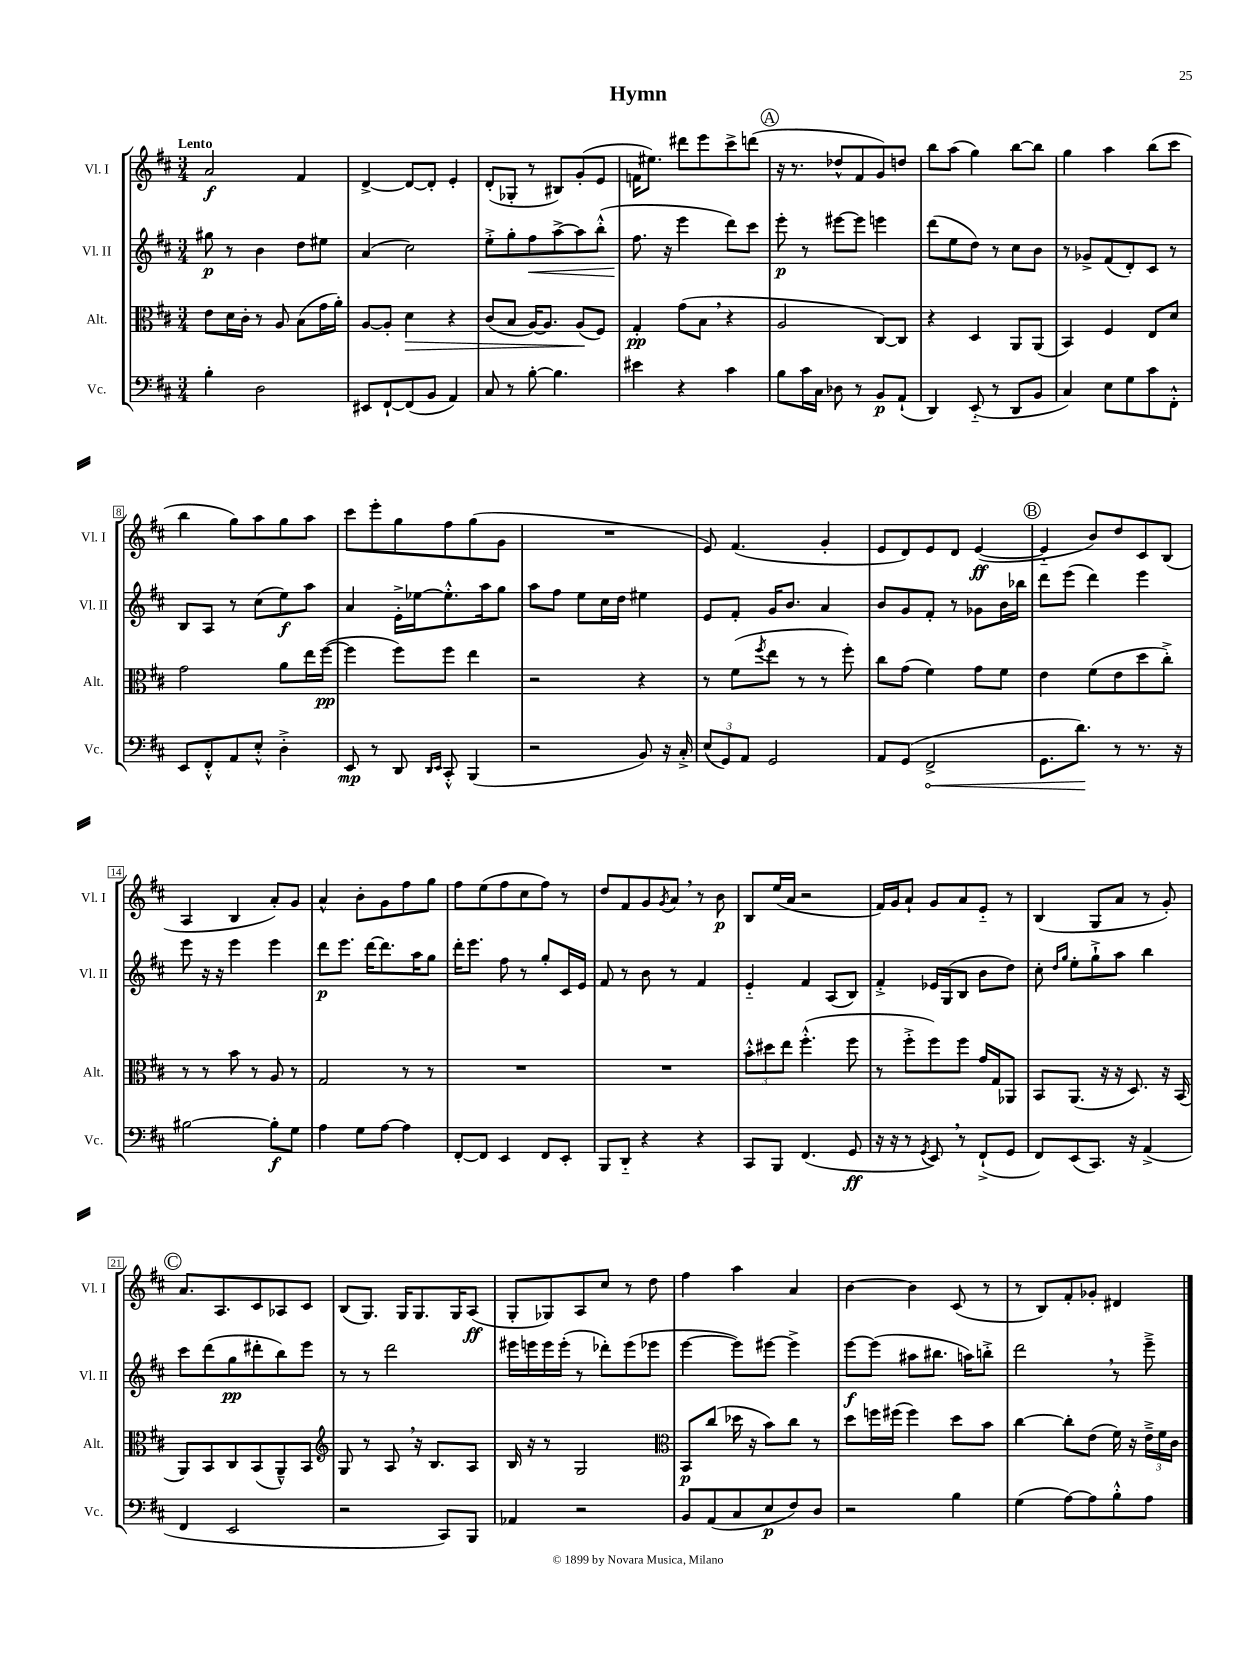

**kern	**kern	**kern	**kern
*staff4	*staff3	*staff2	*staff1
*clefF4	*clefC3	*clefG2	*clefG2
*k[f#c#]	*k[f#c#]	*k[f#c#]	*k[f#c#]
*M3/4	*M3/4	*M3/4	*M3/4
4B'	8e	8gg#	2a
.	16d	8r	.
.	16c#'	.	.
2D	8r	4b	.
.	8A	.	.
.	(8B	8dd	4f#
.	16g	8ee#	.
.	16a')	.	.
=	=	=	=
8EE#	[8A	(4a	[4d^
[8FF#`	8A']	.	.
(8FF#]	4d	2cc#)	8d_
8BB	.	.	8d']
4AA)	4r	.	4e'
=	=	=	=
8C#	(8c#	8ee'^	(8d'
8r	8B	8gg'	8G-'
[8B'	[16A)	8ff#	8r
.	8.A]	.	.
4.B]	.	[8aa^	8B#)
.	(8A	8aa]	(8g'
.	8F#)	(8bb'^^	8e
=	=	=	=
4e#	4G'	8.ff#	16f
.	.	.	8.ee#)
.	.	16r	.
4r	(8g	4eee	8ddd#
.	8B	.	8eee
4c#	4r	8ddd)	8ccc#^
.	.	8ccc#	(8ddd
=	=	=	=
8B	2A	8eee'	16r
.	.	.	8.r
16c#	.	8r	.
16C#	.	.	.
8D-	.	[8eee#	8dd-^^
8r	.	8eee#]	8f#
8BB	[8C#)	4eee	8g)
(8AA`	8C#]	.	8dd
=	=	=	=
4DD)	4r	(8ddd	8bb
.	.	8ee	(8aa
(8EE'~	4D	8dd)	4gg)
8r	.	8r	.
8DD	8AA	8cc#	[8bb
8BB	(8AA	8b	8bb]
=	=	=	=
4C#)	4BB)	8r	4gg
.	.	8g-^	.
8E	4F#	(8f#	4aa
8G	.	8d')	.
8c#	8E	8c#	(8bb
8FF#'^^	8d	8r	8ccc#
=	=	=	=
8EE	2g	8B	4bb
8FF#'^^	.	8A	.
8AA	.	8r	8gg)
8E'^^	.	(8cc#	8aa
4D'^	8a	8ee)	8gg
.	16ee	8aa	8aa
.	([16ff#	.	.
=	=	=	=
8EE	4ff#]	4a	8ccc#
8r	.	.	8eee'
8DD	8ff#)	16e'^	8gg
.	.	[16ee-	.
16qqDD	.	.	.
16qqEE	.	.	.
8CC#'^^	8ff#	8.ee-'^^]	8ff#
(4BBB	4ee	.	(8gg
.	.	16aa	.
.	.	8gg	8g
=	=	=	=
2r	2r	8aa	2.r
.	.	8ff#	.
.	.	8ee	.
.	.	16cc#	.
.	.	16dd	.
8BB)	4r	4ee#	.
16r	.	.	.
16C#'^	.	.	.
=	=	=	=
(12E	8r	8e	8e)
12GG)	.	.	.
.	(8f#	8f#'	(4.f#
12AA	.	.	.
.	8qff#	.	.
2GG	8ee	16g	.
.	.	8.b	.
.	8r	.	.
.	8r	4a	4g'
.	8ff#')	.	.
=	=	=	=
8AA	8cc#	8b	8e
(8GG	(8g	8g	8d)
2FF#^	4f#)	8f#'	8e
.	.	8r	8d
.	8g	8g-	([4e
.	8f#	16b	.
.	.	16bb-	.
=	=	=	=
8.GG	4e	8ddd	4e'~]
.	.	(8eee	.
8.d)	.	.	.
.	(8f#	4ddd)	8b)
8r	8e	.	8dd
8.r	8dd	4eee	8c#
.	8cc#'^)	.	(8B
16r	.	.	.
=	=	=	=
[2B#	8r	8eee	4A
.	8r	16r	.
.	.	16r	.
.	8b	4eee	4B
.	8r	.	.
8B#']	8A	4eee	8a')
8G	8r	.	8g
=	=	=	=
4A	2G	8ddd	4a^^
.	.	8.eee	.
8G	.	.	8b'
.	.	[16ddd	.
[8A	.	8.ddd]	8g
4A]	8r	.	8ff#
.	.	16aa	.
.	8r	8gg	8gg
=	=	=	=
[8FF#'	2.r	16ddd'	8ff#
.	.	8.eee	.
8FF#]	.	.	(8ee
4EE	.	8ff#	8ff#
.	.	8r	8cc#
8FF#	.	8gg'	8ff#)
8EE'	.	16c#	8r
.	.	16e	.
=	=	=	=
8BBB	2.r	8f#	8dd
8DD'~	.	8r	8f#
4r	.	8b	8g
.	.	.	8qg
.	.	8r	8a
4r	.	4f#	8r
.	.	.	8b
=	=	=	=
8CC#	12b'^^	4e'~	8B
.	12dd#	.	.
8BBB	.	.	(16ee
.	12ee	.	.
.	.	.	16a
(4.FF#	(4.ff#'^^	4f#	2r
.	.	(8A	.
8GG	8ff#	8B)	.
=	=	=	=
16r	8r	4f#'^	16f#)
16r	.	.	16g
8r	8ff#'^	.	8a`
8qGG	.	.	.
8EE)	8ff#)	16e-	8g
.	.	(16G	.
8r	8ff#	8B	8a
(8FF#`^	16g	8b	8e'~
.	16G	.	.
8GG	8AA-	8dd)	8r
=	=	=	=
8FF#)	8BB	8cc#'	(4B
.	.	16qqdd	.
.	.	16qqgg	.
(8EE	(8.AA	8ee'	.
8.CC#)	.	8gg`^	8G
.	16r	.	.
.	16r	8aa	8a
16r	8.D)	.	.
(4AA^	.	4bb	8r
.	16r	.	8g')
.	(16BB	.	.
=	=	=	=
4FF#	8AA)	8ccc#	8.a
.	8BB	(8ddd	.
.	.	.	8.A
2EE	8C#	8gg	.
.	(8BB	8ddd#'	8c#
.	8AA~^^)	8bb)	8A-
.	8BB	8eee	8c#
=	=	=	=
*	*clefG2	*	*
2r	8G	8r	(8B
.	8r	8r	8.G)
.	8A	2ddd	.
.	.	.	16G
.	16r	.	8.G
.	8.B	.	.
8CC#)	.	.	.
.	.	.	16G
8BBB	8A	.	(8A
=	=	=	=
4AA-	16B	16eee#	8G'
.	16r	16eee	.
.	8r	16eee	8G-)
.	.	(16eee'	.
2r	2G	8r	8A
.	.	8ddd-')	8cc#
.	.	(8eee	8r
.	.	8eee-	8dd
=	=	=	=
*	*clefC3	*	*
8BB	8BB	[4eee	4ff#
(8AA	(8cc#	.	.
8C#	16dd-	8eee])	4aa
.	16r	.	.
8E	8b)	[8eee#	.
8F#)	8cc#	4eee#^]	4a
8D	8r	.	.
=	=	=	=
2r	8dd	[8eee	[4b
.	16ff	(8eee]	.
.	(16ff#	.	.
.	4ff#)	8aa#	4b]
.	.	8.bb#	.
4B	8dd	.	(8c#
.	.	16aa)	.
.	8b	8bb'^	8r
=	=	=	=
(4G	[4cc#	2ddd	8r
.	.	.	8B)
[8A)	8cc#']	.	8f#'
8A]	(8e	.	8g-'
8B'^^	16f#)	8r	4d#
.	16r	.	.
8A	24e~^	8eee~^	.
.	24f#	.	.
.	24c#	.	.
==	==	==	==
*-	*-	*-	*-
